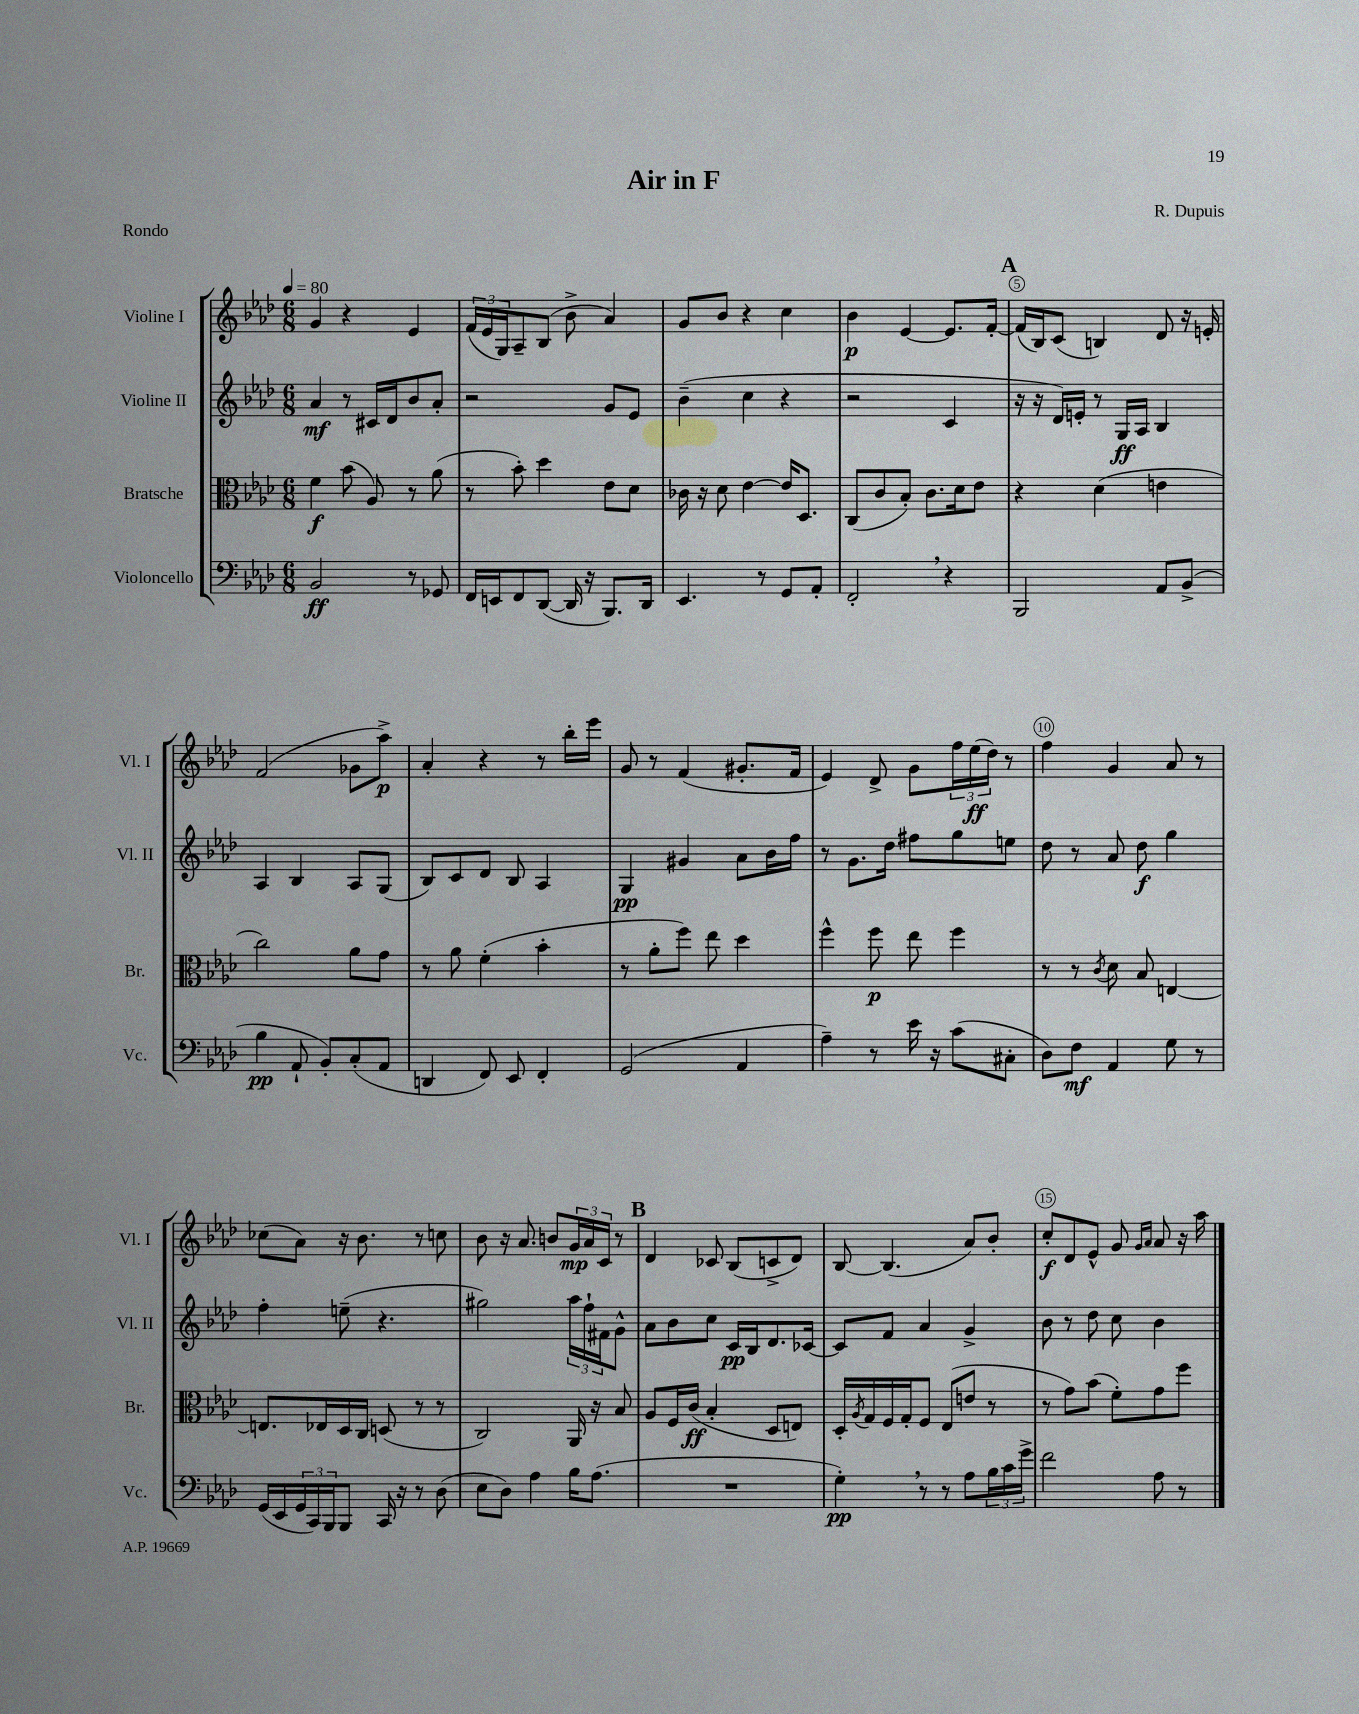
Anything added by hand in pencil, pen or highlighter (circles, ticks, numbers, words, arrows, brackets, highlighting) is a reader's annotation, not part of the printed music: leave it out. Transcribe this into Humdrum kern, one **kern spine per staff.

**kern	**kern	**kern	**kern
*staff4	*staff3	*staff2	*staff1
*clefF4	*clefC3	*clefG2	*clefG2
*k[b-e-a-d-]	*k[b-e-a-d-]	*k[b-e-a-d-]	*k[b-e-a-d-]
*M6/8	*M6/8	*M6/8	*M6/8
*MM80	*MM80	*MM80	*MM80
2BB-/	4f\	4a-/	4g/
.	(8b-\	8r	4r
.	8A-/)	16c#/LL	.
.	.	16d-/J	.
8r	8r	8b-/	4e-/
8GG-/	(8a-\	8a-'/J	.
=	=	=	=
16FF/LL	8r	2r	(24f/LL
.	.	.	24e-/
16EE/J	.	.	.
.	.	.	24G/J)
8FF/	8b-'\)	.	8A-~/
([8DD-/J	4dd-\	.	(8B-/J
16DD-/]	.	.	8b-^\
16r	.	.	.
8.BBB-/L)	8e-\L	8g/L	4a-/)
.	8d-\J	8e-/J	.
16DD-/Jk	.	.	.
=	=	=	=
4.EE-/	16c-\	(4b-~\	8g/L
.	16r	.	.
.	8d-\	.	8b-/J
.	[4e-\	4cc\	4r
8r	.	.	.
8GG/L	16e-/]LK	4r	4cc\
.	8.D-/J	.	.
8AA-'/J	.	.	.
=	=	=	=
2FF'/	(8C/L	2r	4b-\
.	8c/	.	.
.	8B-'/J)	.	[4e-/
.	8.c\L	.	.
4r	.	4c/	8.e-/]L
.	16d-\k	.	.
.	8e-\J	.	.
.	.	.	[16f'/Jk
=	=	=	=
2BBB-/	4r	16r	(16f/]LL
.	.	16r	16B-/J)
.	.	16d-/LL)	(8c/J
.	.	16e'/JJ	.
.	(4d-\	8r	4B/)
.	.	16G/LL	.
.	.	16A-/JJ	.
8AA-/L	4e\	4B-/	8d-/
(8BB-^/J	.	.	16r
.	.	.	16e'/
=	=	=	=
4B-\	2cc\)	4A-/	(2f/
8AA-`/	.	4B-/	.
8BB-'/L)	.	.	.
(8C'/	8a-\L	8A-/L	8g-\L
8AA-/J	8g\J	(8G/J	8aa-^\J)
=	=	=	=
4DD/	8r	8B-/L)	4a-'/
.	8a-\	8c/	.
8FF/)	(4f'\	8d-/J	4r
8EE-/	.	8B-/	.
4FF'/	4b-'\	4A-/	8r
.	.	.	16bb-'\LL
.	.	.	16eee-\JJ
=	=	=	=
(2GG/	8r	4G/	8g/
.	8a-'\L	.	8r
.	8ff\J)	4g#/	(4f/
.	8ee-\	.	.
4AA-/	4dd-\	8a-\L	8.g#'/L
.	.	16b-\L	.
.	.	16ff\JJ	16f/Jk
=	=	=	=
4A-~\)	4ff^^\	8r	4e-/)
.	.	8.g\L	.
8r	8ff\	.	8d-^/
.	.	16dd-\Jk	.
16e-\	8ee-\	8ff#\L	8g\L
16r	.	.	.
(8c\L	4ff\	8gg\	24ff\L
.	.	.	(24ee-\
.	.	.	24dd-\JJ)
8C#'\J	.	8ee\J	8r
=	=	=	=
8D-\L)	8r	8dd-\	4ff\
8F\J	8r	8r	.
.	8qc/	.	.
4AA-/	8d-\	8a-/	4g/
.	8B-/	8dd-\	.
8G\	[4E/	4gg\	8a-/
8r	.	.	8r
=	=	=	=
(16GG/LL	8.E/]L	4ff'\	(8cc-\L
16EE-/	.	.	.
24GG/	.	.	8a-\J)
24CC/)	.	.	.
.	16E-/L	.	.
24BBB-/J	.	.	.
8BBB-/J	16D-/	(8ee~\	16r
.	16C/JJ	.	8.b-\
16CC/	(8D/	4.r	.
16r	.	.	.
8r	8r	.	8r
(8D-\	8r	.	8cc\
=	=	=	=
8E-\L	2C/)	2gg#\)	8b-\
8D-\J)	.	.	16r
.	.	.	8.a-/
4A-\	.	.	.
.	.	.	8b/L
16B-\LK	16AA-/	24aa-\LL	24g/L
.	.	24ff`\	24a-/
(8.A-\J	16r	.	.
.	.	24f#\J	24c/JJ
.	8B-/	8g^^\J	8r
=	=	=	=
2.r	8A-/L	8a-\L	4d-/
.	16F/L	8b-\	.
.	(16c/JJ	.	.
.	4B-'/	8cc\J	8c-/
.	.	16c/LL	(8B-/L
.	.	16B-/J	.
.	8D-/L	8.d-/	8c^/
.	8E/J)	.	8d-/J)
.	.	[16c-/Jk	.
=	=	=	=
4G'\)	16D-'/LL	8c-/]L	[8B-/
.	8qA-/	.	.
.	16G/	.	.
.	16F/	8f/J	(4.B-/]
.	16G'/J	.	.
8r	8F/J	4a-/	.
8r	(8E-/L	.	.
8A-\L	8e/J	4g^/	8a-/L)
24B-\L	8r	.	8b-'/J
24c\	.	.	.
24g^\JJ	.	.	.
=	=	=	=
2f\	8r	8b-\	8cc'/L
.	8g\L)	8r	8d-/
.	(8b-\J	8dd-\	8e-^^/J
.	8f'\L)	8cc\	8g/
.	.	.	16qqg/LL
.	.	.	16qqa-/JJ
8A-\	8g\	4b-\	8a-/
8r	8ff\J	.	16r
.	.	.	16aa-\
==	==	==	==
*-	*-	*-	*-
